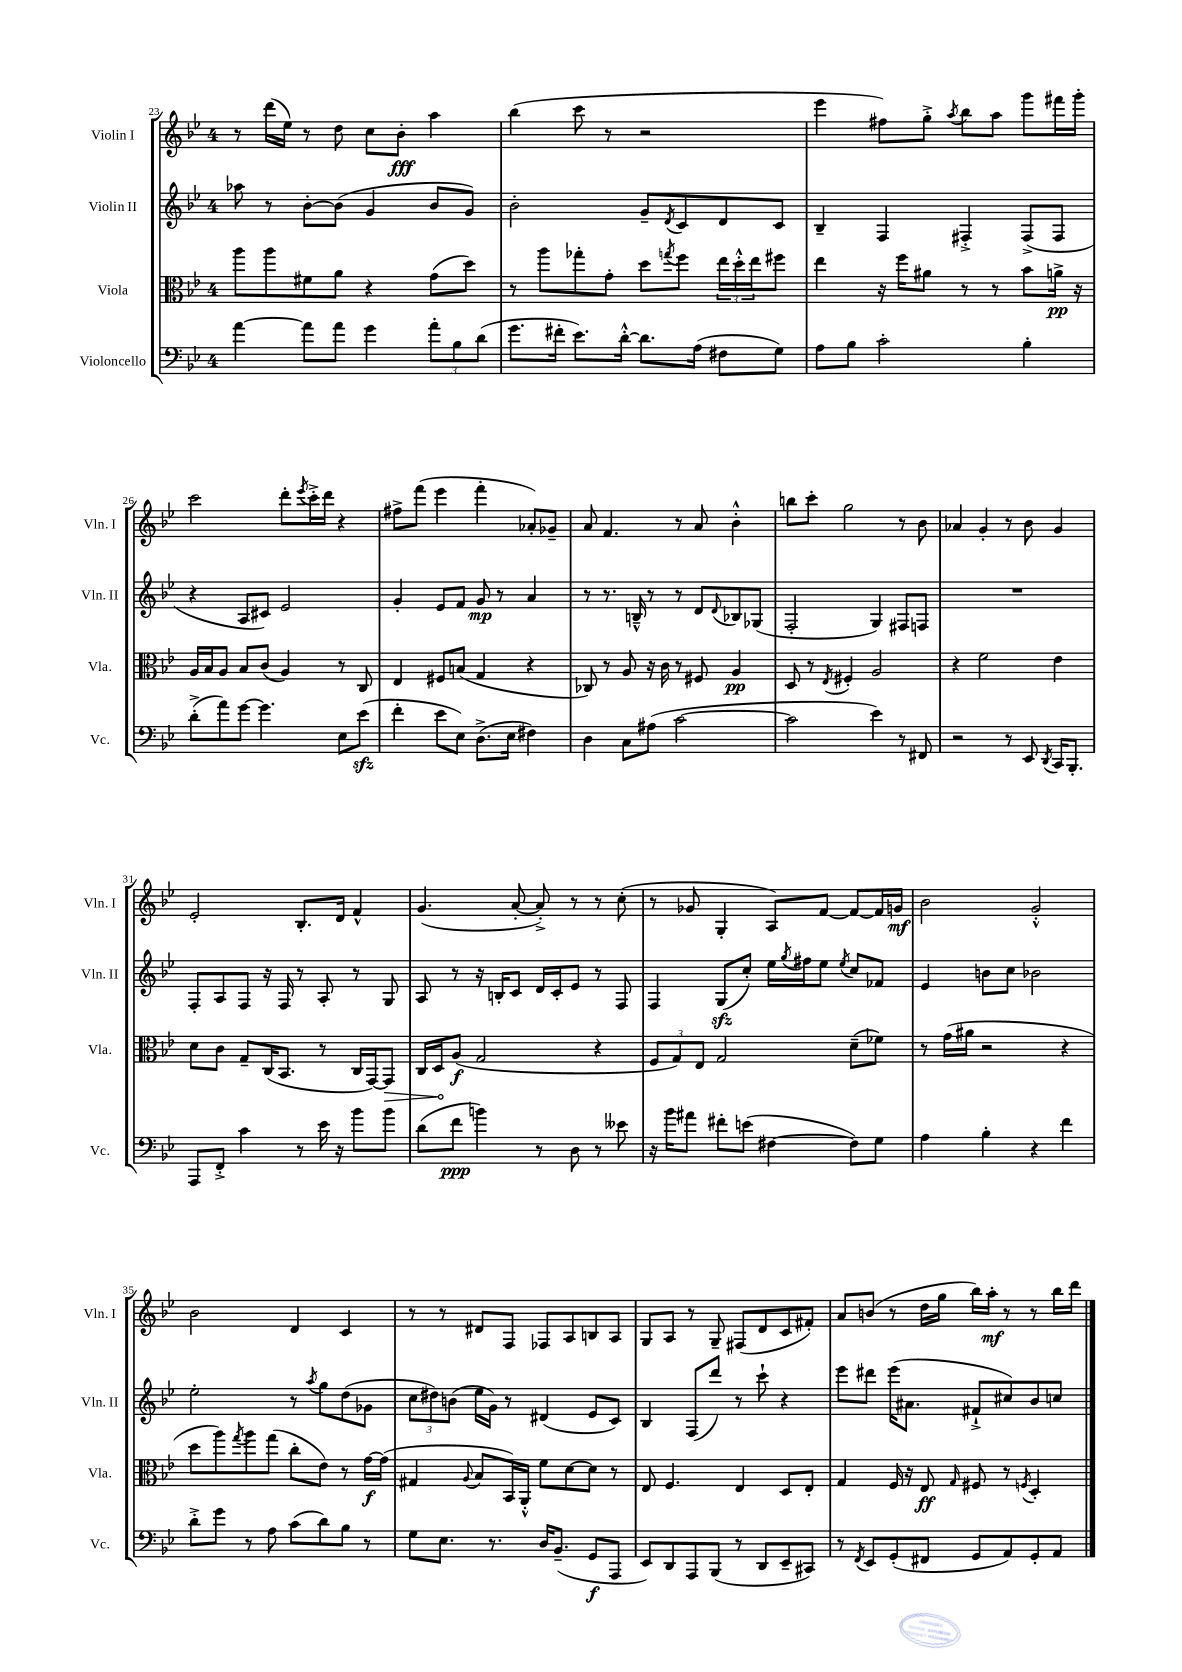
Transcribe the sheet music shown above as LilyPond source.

<<
\new StaffGroup <<
\new Staff = "s0" \with { instrumentName = "Violin I" shortInstrumentName = "Vln. I" } {
    \clef treble \key bes \major \once \override Staff.TimeSignature.style = #'single-digit \time 4/4
    r8 d'''16( ees''16) r8 d''8 c''8 bes'8-.\fff a''4 |
    bes''4( c'''8 r8 r2 |
    ees'''4 fis''8) g''8-.-> \acciaccatura { a''8 } bes''8 a''8 g'''8 fis'''16 g'''16-. |
    c'''2 d'''8-. \acciaccatura { ees'''8 } c'''16-.-> d'''16 r4 |
    fis''8-> f'''8( ees'''4 f'''4-. aes'8-.) ges'8-- |
    a'8 f'4. r8 a'8 bes'4-.-^ |
    b''8 c'''8-. g''2 r8 bes'8 |
    aes'4 g'4-. r8 bes'8 g'4 |
    ees'2-. bes8.-. d'16 f'4-^ |
    g'4.( a'8~-. a'8-.->) r8 r8 c''8-.( |
    r8 ges'8 g4-. a8) f'8~ f'8~ f'16 g'16\mf |
    bes'2 g'2-.-^ |
    bes'2 d'4 c'4 |
    r8 r8 dis'8 f8 fes8 a8 b8 a8 |
    g8 a8 r8 g8-- fis8( d'8 c'8 fis'8-.) |
    a'8 b'8( r8 d''16 g''16 bes''16) a''16-.\mf r8 r8 bes''16 d'''16 \bar "|." |
}
\new Staff = "s1" \with { instrumentName = "Violin II" shortInstrumentName = "Vln. II" } {
    \clef treble \key bes \major \once \override Staff.TimeSignature.style = #'single-digit \time 4/4
    aes''8 r8 bes'8~-. bes'8( g'4 bes'8 g'8) |
    bes'2-. g'8-- \acciaccatura { d'8 } c'8 d'8 c'8 |
    bes4-- f4 fis4-.-> fis8->( fis8 |
    r4 a8 cis'8) ees'2 |
    g'4-. ees'8 f'8 g'8\mp r8 a'4 |
    r8 r8. b16---^ r8 r8 d'8 \appoggiatura { d'8 } bes8 ges8( |
    f2-. g4) fis8 f8 |
    R1 |
    f8-. a8 f8 r16 f16 r8 a8-. r8 g8 |
    a8 r8 r16 b16-. c'8 d'16 c'16-. ees'8 r8 f8 |
    f4 g8\sfz( c''8-.) ees''16 \acciaccatura { g''8 } fis''16 ees''8 \acciaccatura { ees''8 } c''8 fes'8 |
    ees'4 b'8 c''8 bes'2 |
    ees''2-. r8 \acciaccatura { a''8 } g''8 d''8( ges'8 |
    \tuplet 3/2 { c''8 dis''8) b'8( } ees''16 g'16) r8 dis'4( ees'8 c'8) |
    bes4 f8( d'''8) r8 c'''8-! r4 |
    ees'''8 dis'''8 ees'''16( ais'8. fis'8-!-> cis''8) bes'8 c''8 \bar "|." |
}
\new Staff = "s2" \with { instrumentName = "Viola" shortInstrumentName = "Vla." } {
    \clef alto \key bes \major \once \override Staff.TimeSignature.style = #'single-digit \time 4/4
    a''8 a''8 fis'8 a'8 r4 g'8( d''8) |
    r8 a''8 ges''8-. g'8-. d''8 \acciaccatura { g''8 } f''8 \tuplet 3/2 { ees''16 d''16-.-^ ees''16 } fis''8 |
    ees''4 r16 f''16 ais'8 r8 r8 bes'8 a'16->\pp r16 |
    a16 bes16 a8 bes8 c'8( a4) r8 c8 |
    ees4 fis8 b8( g4 r4 |
    ces8) r8 a8 r16 c'16 r8 fis8 a4\pp |
    d8 r8 \acciaccatura { ees8 } fis4-. a2 |
    r4 f'2 ees'4 |
    d'8 c'8 g8-- c16( bes,8. r8 c16 g,16~) \once \override Hairpin.circled-tip = ##t g,8\> |
    c16 d16\! a8\f( g2 r4 |
    \tuplet 3/2 { f8 g8) ees8 } g2 d'8--( fes'8) |
    r8 g'16( ais'16 r2 r4 |
    d''8 a''8) \acciaccatura { g''8 } a''8 g''8( c''8-. ees'8) r8 g'16~\f g'16( |
    gis4 \appoggiatura { a8 } bes8 bes,16) a,16-.-^ f'8 d'8~ d'8 r8 |
    ees8 f4. ees4 d8 ees8-. |
    g4 f16 r16 ees8\ff \grace { g16 } fis8 r8 \acciaccatura { f8 } d4-. \bar "|." |
}
\new Staff = "s3" \with { instrumentName = "Violoncello" shortInstrumentName = "Vc." } {
    \clef bass \key bes \major \once \override Staff.TimeSignature.style = #'single-digit \time 4/4
    a'4~ a'8 a'8 g'4 \tuplet 3/2 { a'8-. bes8 d'8( } |
    g'8. fis'16-. ees'8.) d'16~-.-^ d'8. a16( fis8 g8) |
    a8 bes8 c'2-. bes4-. |
    d'8-.->( a'8) g'8~ g'4. ees8 ees'8\sfz( |
    f'4-. ees'8 ees8) d8.->( ees16 fis4) |
    d4 c8 ais8( c'2~ |
    c'2 ees'4) r8 fis,8 |
    r2 r8 ees,8 \acciaccatura { d,8 } c,16 bes,,8.-. |
    a,,8 f,8-.-> c'4 r8 ees'16 r16 bes'8 bes'8 |
    d'8( f'8\ppp b'4) r8 d8 r8 eeses'8 |
    r16 bes'16 ais'8 fis'8-. e'8( fis4~ fis8) g8 |
    a4 bes4-. r4 f'4 |
    d'8-.-> g'8 r8 a8 c'8( d'8) bes8 r8 |
    g8 ees8. r8. d16 bes,8.--( g,8\f a,,8 |
    ees,8) d,8 a,,8 bes,,8( r8 d,8 ees,8-- cis,8) |
    r8 \acciaccatura { f,8 } ees,8 g,8-.( fis,8 g,8 a,8) g,8-. a,8 \bar "|." |
}
>>
>>
\layout { \context { \Score currentBarNumber = #23 } }
